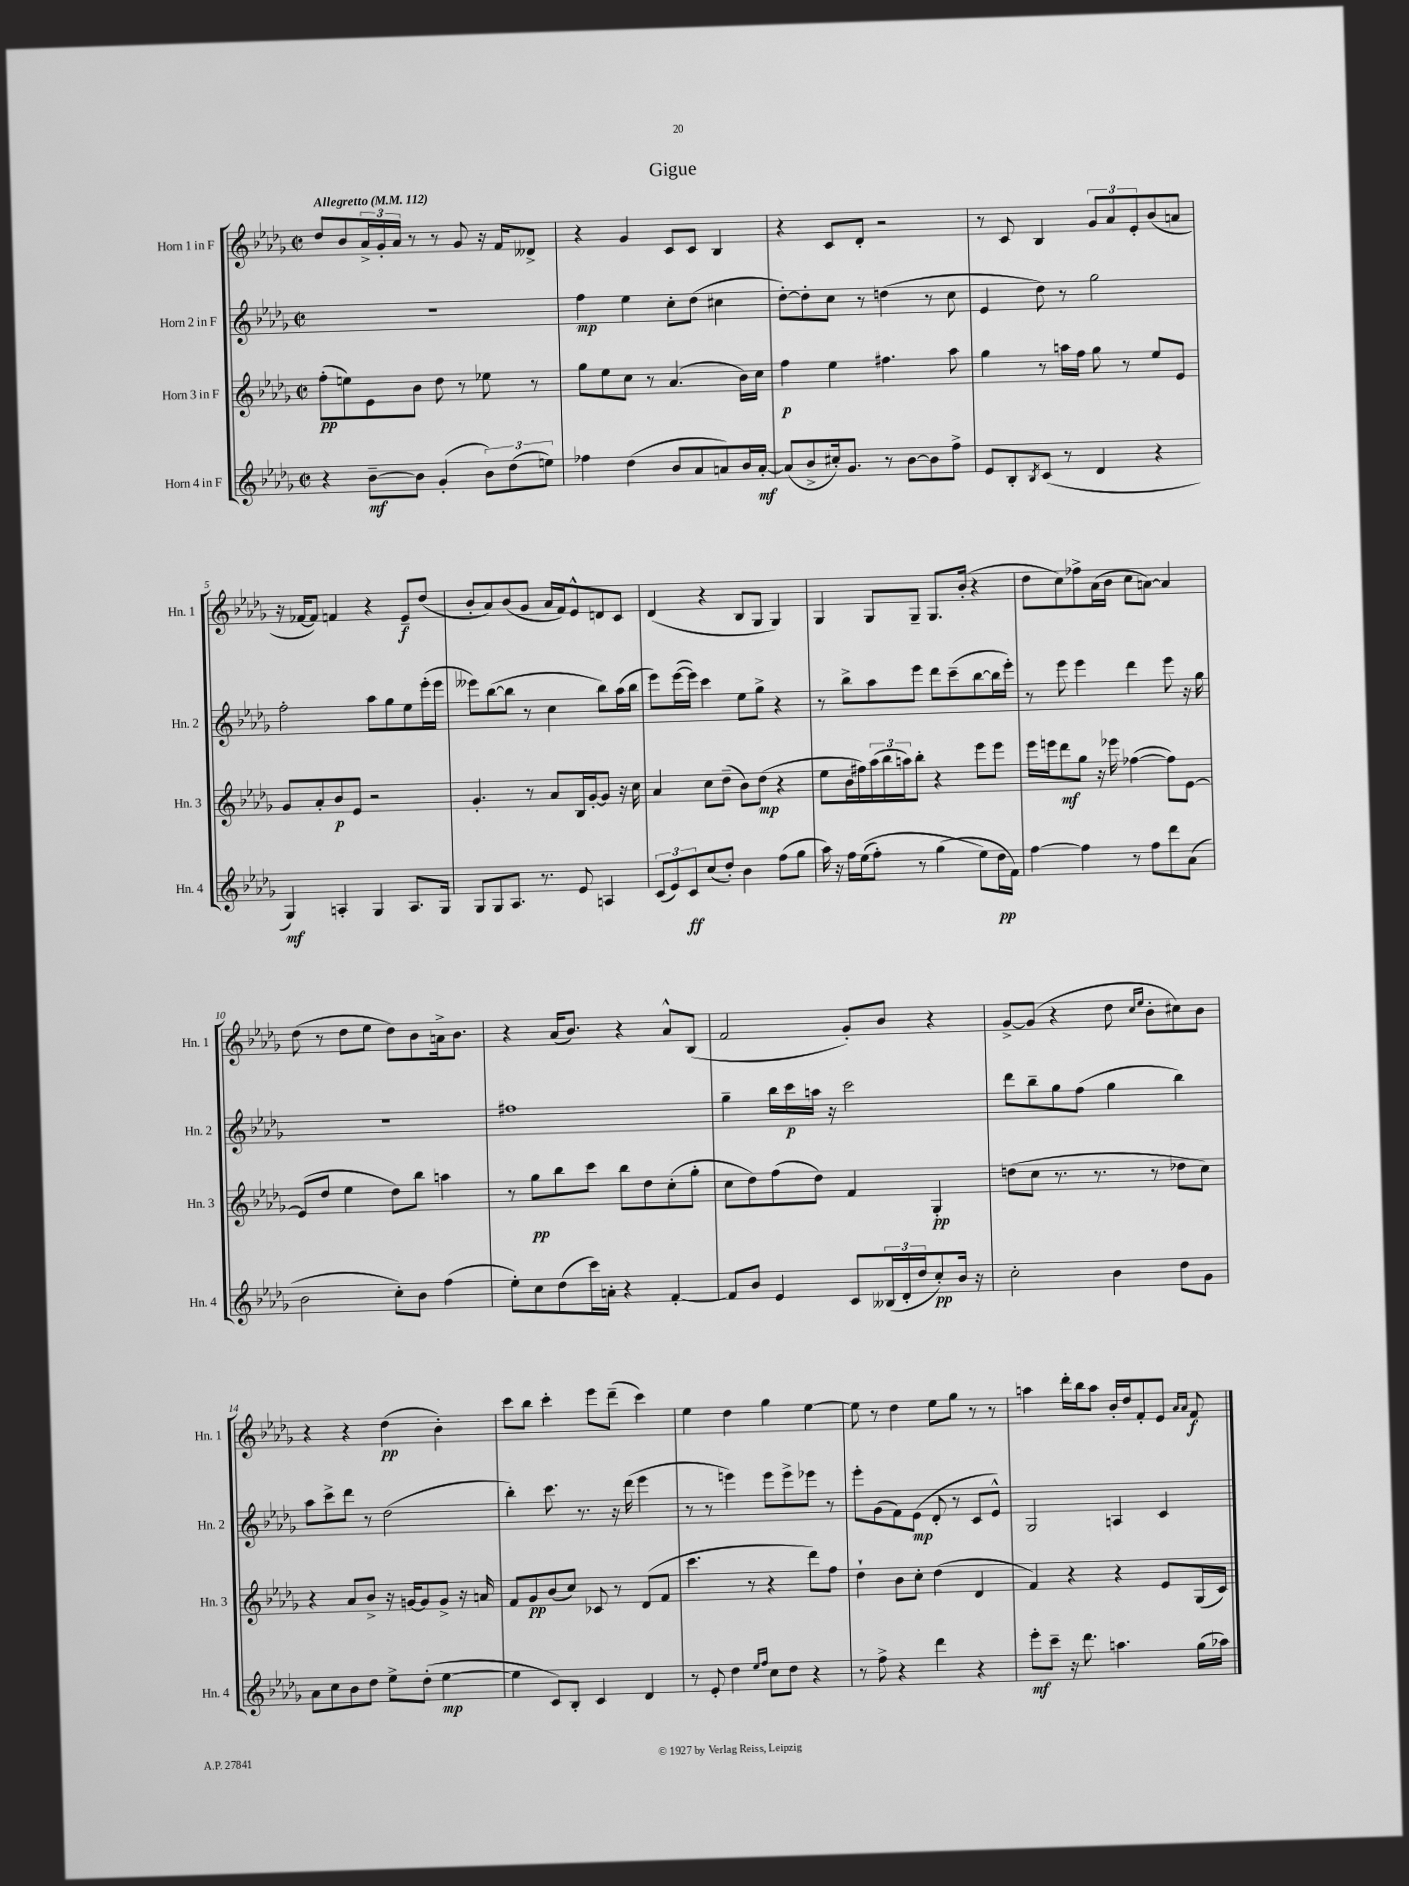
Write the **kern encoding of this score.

**kern	**kern	**kern	**kern
*staff4	*staff3	*staff2	*staff1
*clefG2	*clefG2	*clefG2	*clefG2
*k[b-e-a-d-g-]	*k[b-e-a-d-g-]	*k[b-e-a-d-g-]	*k[b-e-a-d-g-]
*M2/2	*M2/2	*M2/2	*M2/2
*met(c|)	*met(c|)	*met(c|)	*met(c|)
*MM112	*MM112	*MM112	*MM112
4r	(8ff'	1r	8dd-
.	8ee)	.	8b-
[8b-~	8e-	.	24a-^
.	.	.	24g-'
.	.	.	24a-
8b-]	8b-	.	8r
(4g-'	8dd-	.	8r
.	8r	.	8g-
12b-)	8ee-	.	16r
.	.	.	16f
(12dd-	.	.	.
.	8r	.	8d--^
12ee)	.	.	.
=	=	=	=
4ff-	8gg-	4ff	4r
.	8ee-	.	.
(4dd-	8cc	4ee-	4g-
.	8r	.	.
8b-	(4.a-	8cc'	8c
8a-	.	(8dd-	8c
8a)	.	4cc#	4B-
16b-	16b-)	.	.
[16a'	16cc	.	.
=	=	=	=
(8a]	4ff	[8dd-')	4r
8b-^	.	8dd-']	.
16cc#')	4ee-	8cc	8c
8.g-	.	.	.
.	.	8r	8d-'
8r	4.ff#	(4dd	2r
[8b-	.	.	.
8b-]	.	8r	.
8ff^	8aa-	8cc	.
=	=	=	=
8e-	4gg-	4e-	8r
8B-'	.	.	8c
8qB-	.	.	.
(8c	8r	8dd-)	4B-
8r	16aa	8r	.
.	16ff	.	.
4d-	8gg-	2gg-	12g-
.	.	.	12a-
.	8r	.	.
.	.	.	12e-'
4r	8ee-	.	(8b-
.	8e-	.	8a
=	=	=	=
4G-)	8g-	2ff'	16r
.	.	.	[16f-
.	8a-'	.	8f-])
4A'	8b-	.	4f
.	8e-	.	.
4G-	2r	8aa-	4r
.	.	8gg-	.
8.A	.	8ee-	8e-~
.	.	(16eee-'	(8dd-
16G-	.	16eee-	.
=	=	=	=
8G-	4.g-'	8eee--)	8b-'
8G-	.	([8bb-	8a-)
8.A-	.	8bb-]	(8b-
.	8r	8r	8g-
8.r	.	.	.
.	8a-	4cc	16a-
.	.	.	16f)
8e-	16B-	.	8e-^^
.	[16g-'	.	.
4A	8g-]	8bb-)	8d
.	16r	(16aa-	8c
.	16cc	16bb-	.
=	=	=	=
(12c	4a-	8eee-)	(4d-
12e-)	.	.	.
.	.	([16eee-	.
12c	.	.	.
.	.	16eee-])	.
(8cc	8cc	4ccc	4r
8dd-')	(8dd-~	.	.
4b-	8b-)	8ee-	8B-
.	(8dd-	8gg-^	8G-
(8ff	4r	4r	4G-)
8gg-	.	.	.
=	=	=	=
16aa-)	8ee-	8r	4G-
16r	.	.	.
16ff	16b-	8bb-^	.
&((16ee-	16ff#)	.	.
8ff')	(24aa-	8aa-	8G-
.	24bb-	.	.
.	24aa)	.	.
8r	8bb-'	8eee-	8G-~
(4gg-	4r	8ddd-	8.G-
.	.	(8ccc~	.
.	.	.	(16b-'
8ee-&)	8eee-	[8bb-	4r
16dd-	8eee-	16bb-]	.
16f)	.	16eee-')	.
=	=	=	=
[4ff	16eee-	8r	8dd-
.	16eee	.	.
.	8ddd-	8eee-	8cc)
4ff]	8gg-	4eee-	8ff-^
.	16r	.	(16a-
.	16eee-	.	16b-
8r	([4ff-	4ddd-	8cc
8ff	.	.	[8a)
8ddd-	8ff-])	8eee-	4a]
(8a-	[8e-	16r	.
.	.	16gg-	.
=	=	=	=
2b-	(8e-]	1r	(8dd-
.	8dd-	.	8r
.	4ee-	.	8dd-
.	.	.	8ee-
8cc')	8dd-)	.	8dd-)
8b-	8bb-	.	8b-
(4ff	4aa	.	16a^
.	.	.	8.b-
=	=	=	=
8ee-')	8r	1ff#	4r
8cc	8gg-	.	.
(8dd-	8bb-	.	(16a-
.	.	.	8.b-)
16ccc)	8ccc	.	.
16a'	.	.	.
4r	8bb-	.	4r
.	8dd-	.	.
[4f'	(8cc'	.	8a-^^
.	8gg-'	.	(8B-
=	=	=	=
8f]	8cc	4gg-~	2f
8b-	8dd-)	.	.
4e-	(8ff	16bb-	.
.	.	16ccc	.
.	8dd-)	16aa	.
.	.	16r	.
8c	4f	2ccc	8g-')
(24B--	.	.	8b-
24d-'	.	.	.
24dd-	.	.	.
8cc')	4G-'	.	4r
16b-	.	.	.
16r	.	.	.
=	=	=	=
2cc'	(8dd	8ddd-	[8g-^
.	8cc	8bb-~	(8g-]
.	8.r	8gg-	4r
.	.	(8ff	.
.	8.r	.	.
4b-	.	4gg-	8dd-
.	.	.	16qqcc
.	.	.	16qqee-
.	8r	.	8b-'
8dd-	8dd-	4bb-)	8cc#)
8g-	8cc)	.	8b-
=	=	=	=
8a-	4r	8aa-	4r
8cc	.	8ccc^	.
8b-	8a-	8ddd-	4r
8dd-	8b-^	8r	.
8ee-^	16r	(2dd-	(4dd-
.	[16g	.	.
(8dd-'	8g]	.	.
[4ee-	8g^	.	4b-')
.	16r	.	.
.	16a	.	.
=	=	=	=
4ee-]	8f	4bb-')	8ccc
.	8g-	.	8bb-
8c)	(8b-	8.ccc	4ccc'
8B-'	8cc)	.	.
.	.	8.r	.
4c	8c-	.	8eee-
.	8r	16r	(8ddd-~
.	.	(16ddd-	.
4d-	(8d-	4eee-	4ccc)
.	8f	.	.
=	=	=	=
8r	4.ccc	8r	4ee-
8e-'	.	8r	.
4dd-	.	4eee)	4dd-
.	8r	.	.
16qqee-	.	.	.
16qqff	.	.	.
8cc	4r	8eee	4gg-
8dd-	.	8eee^	.
4r	8ddd-)	8eee-	[4ee-
.	8ff	8r	.
=	=	=	=
8r	4dd-`	8eee-'	8ee-]
8ff^	.	(8g-	8r
4r	8b-	8f)	4dd-
.	8cc'	(8e-	.
4ddd-	(4dd-	8d-'	8ee-
.	.	8r	8gg-
4r	4d-	8c	8r
.	.	8e-^^)	8r
=	=	=	=
8eee-'	4f)	2G-	4aa
8ccc~	.	.	.
16r	4r	.	16ddd-'
8.ddd-	.	.	16bb-
.	.	.	8aa
4.aa	4r	4A	16b-'
.	.	.	16dd-
.	.	.	8f'
.	8e-	4c	8e-
.	.	.	16qqa-
.	.	.	16qqa-
(16gg-	(16G-	.	8f
16aa-)	16c)	.	.
==	==	==	==
*-	*-	*-	*-
